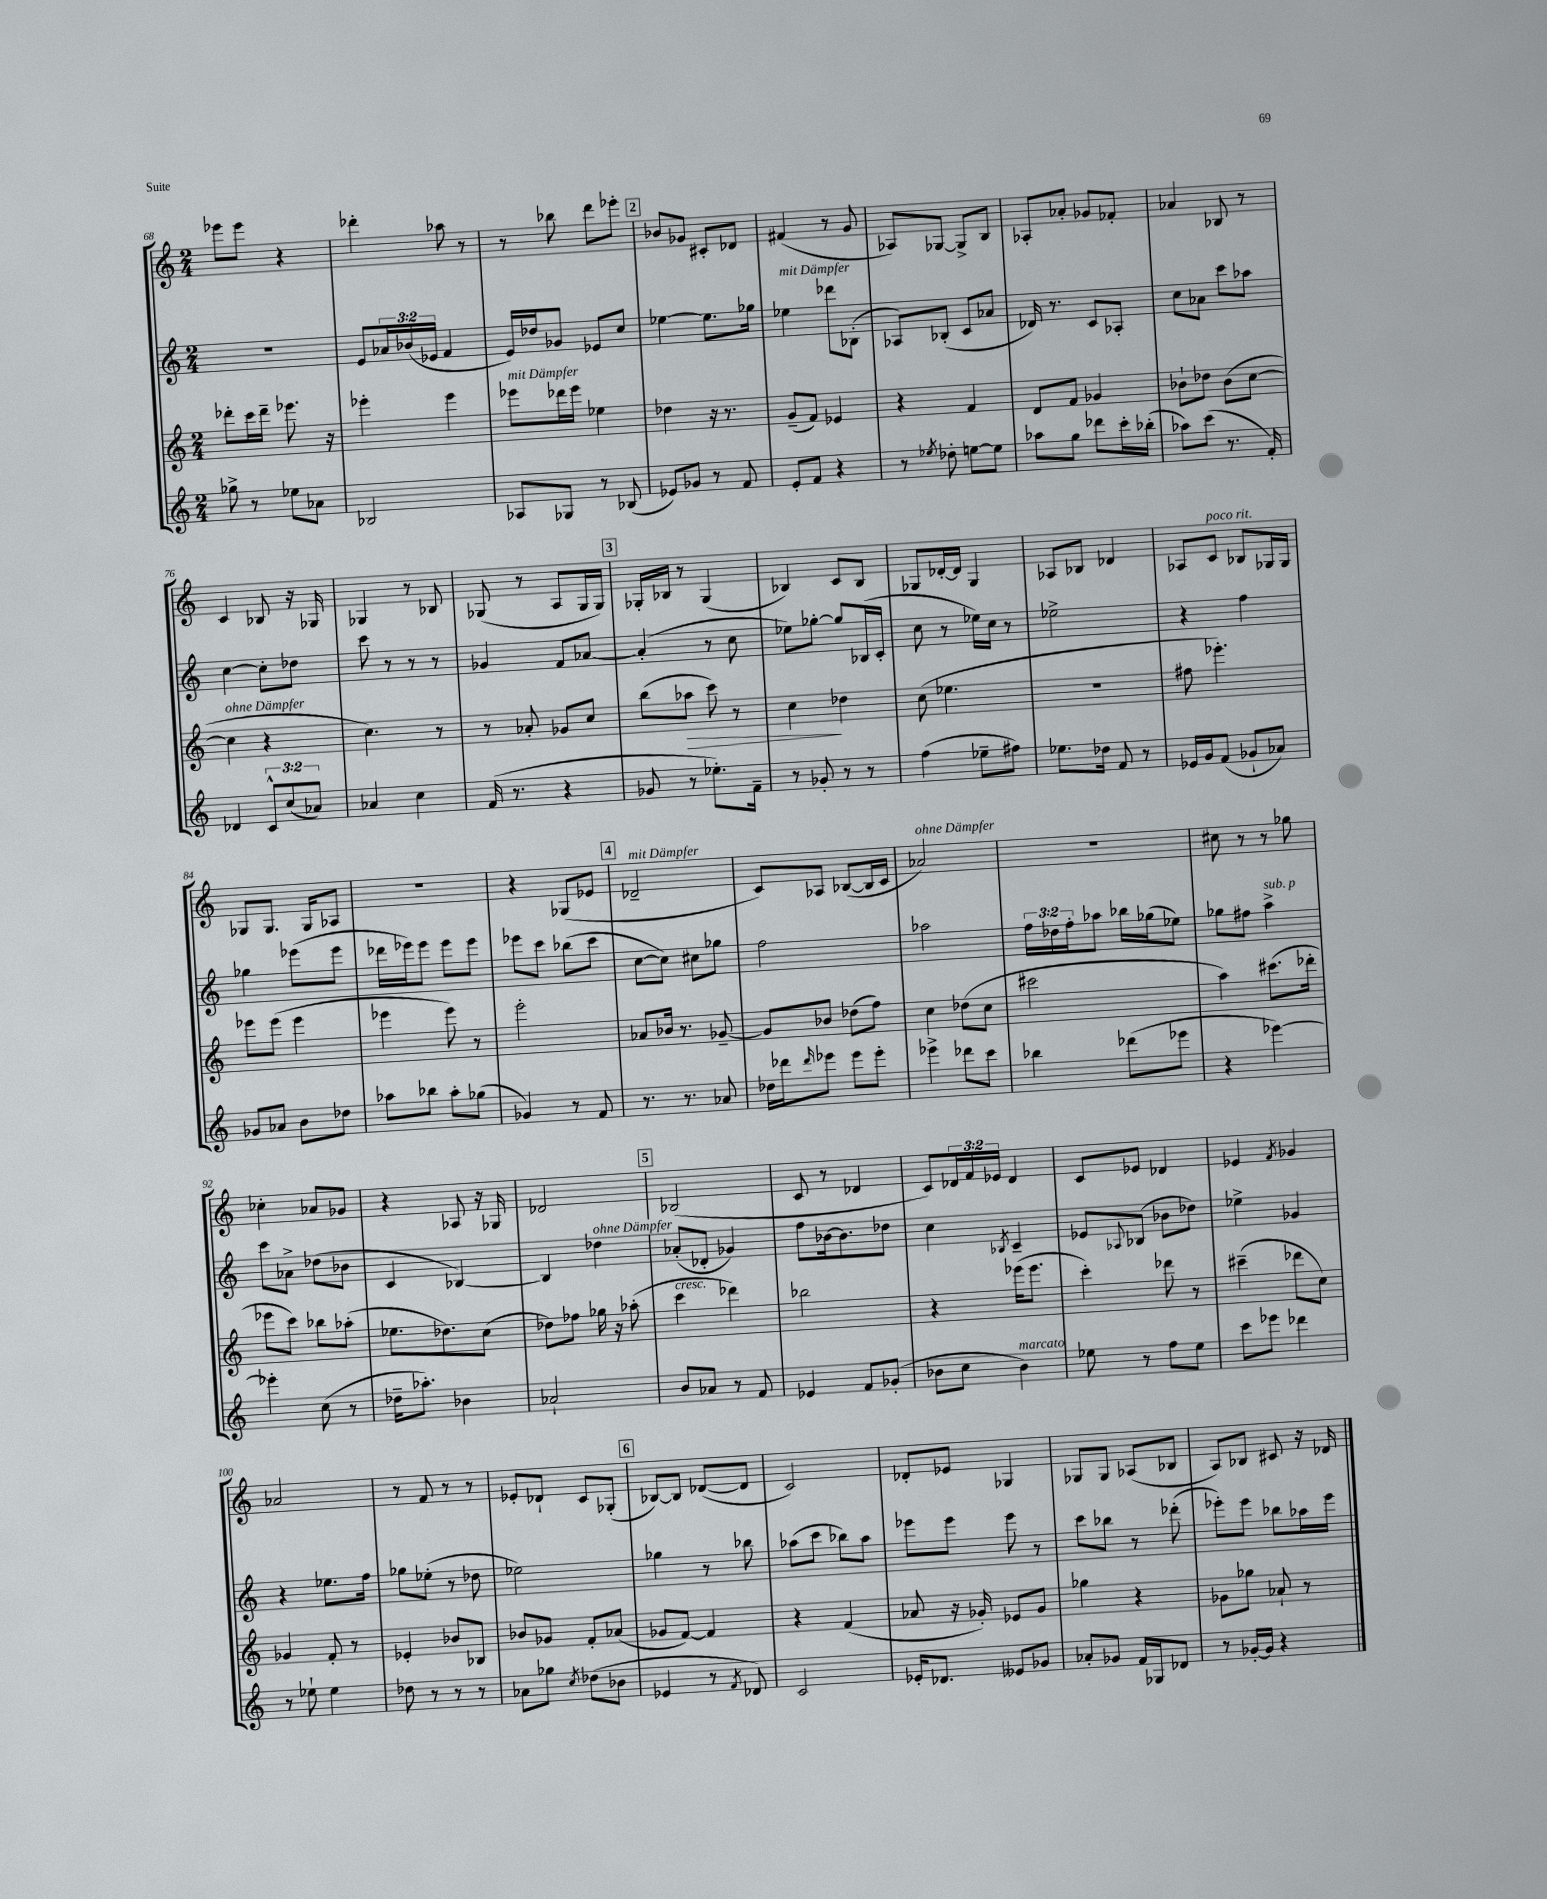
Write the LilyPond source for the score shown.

<<
\new StaffGroup <<
\new Staff = "s0" {
    \clef treble \key c \major \numericTimeSignature \time 2/4 \override Staff.TupletNumber.text = #tuplet-number::calc-fraction-text
    ees'''8 ees'''8 r4 |
    des'''4-. aes''8 r8 |
    r8 bes''8 d'''8 ees'''8-. |
    \mark \markup { \box "2" } bes'8 ges'8 cis'8-. des'8 |
    fis'4( r8 g'8 |
    aes8) ges8~ ges8-> b8 |
    aes8-. aes'8-. ges'8 fes'8-. |
    aes'4 bes8 r8 |
    c'4 bes8 r16 ges16 |
    ges4 r8 bes8 |
    ges8( r8 a8 ges16 ges16) |
    \mark \markup { \box "3" } ges16-. bes16 r8 ges4( |
    bes4) c'8 bes8 |
    ges8 des'16~-. des'16 ges4 |
    aes8 bes8 des'4 |
    aes8 c'8^\markup { \italic "poco rit." } bes8 ges16 ges16 |
    ges8 ges8. ges16 aes8 |
    R2 |
    r4 ges8( ees'8 |
    \mark \markup { \box "4" } des'2--^\markup { \italic "mit Dämpfer" } |
    c'8) aes8 bes8~( bes16 c'16 |
    aes'2^\markup { \italic "ohne Dämpfer" }) |
    r2 |
    cis''8 r8 r8 ges''8 |
    ces''4-. aes'8 ges'8 |
    r4 aes8 r16 ges16 |
    des'2 |
    \mark \markup { \box "5" } bes2( |
    c'8 r8 des'4 |
    c'8) \tuplet 3/2 { des'16 f'16 ees'16 } des'4 |
    c'8 ees'8 des'4 |
    ees'4 \acciaccatura { f'8 } ges'4 |
    aes'2 |
    r8 f'8 r8 r8 |
    ees'8-. des'8-! c'8 ges8-.( |
    \mark \markup { \box "6" } bes8~) bes8 des'8~( des'8 |
    c'2) |
    des'8-. ees'8 ges4 |
    ges8 ges8 aes8( bes8 |
    a8) bes8 cis'8 r16 des'16 \bar "|." |
}
\new Staff = "s1" {
    \clef treble \key c \major \numericTimeSignature \time 2/4 \override Staff.TupletNumber.text = #tuplet-number::calc-fraction-text
    r2 |
    e'8 \tuplet 3/2 { aes'16 bes'16( ees'16 } f'4 |
    e'16) des''16 ges'8 ees'8 c''8 |
    \mark \markup { \box "2" } ees''4~ ees''8. ges''16 |
    ees''4^\markup { \italic "mit Dämpfer" } des'''8 bes8-.( |
    aes8) bes8-.( c'8 aes'8 |
    des'16) r8. c'8 aes8-. |
    c''8 aes'8 c'''8 aes''8 |
    c''4~ c''8-. des''8 |
    c'''8 r8 r8 r8 |
    ges'4 f'8 aes'8~ |
    \mark \markup { \box "3" } aes'4-.( r8 c''8 |
    ees''8) ges''8~-. ges''8 bes16( c'16-. |
    c''8 r8 ees''16) c''16 r8 |
    ees''2-> |
    r4 f''4 |
    ges''4 ees'''8( ees'''8 |
    des'''16 ees'''16) ees'''8 ees'''8 ees'''8 |
    ees'''8 c'''8 bes''8( c'''8 |
    \mark \markup { \box "4" } c''8~ c''8) cis''8 ges''8 |
    f''2 |
    aes''2 |
    \tuplet 3/2 { f''16 des''16 f''16-. } aes''8 bes''16 ges''16( ees''8) |
    ges''8 fis''8 a''4->^\markup { \italic "sub. p" } |
    c'''8 aes'8-> des''8( bes'8 |
    c'4 bes4~) |
    bes4 des''4^\markup { \italic "ohne Dämpfer" } |
    \mark \markup { \box "5" } aes'8-.( des'8-. ges'4) |
    f''8 bes'16~ bes'8. des''8 |
    c''4 \acciaccatura { bes8 } c'4-- |
    ees'8 \appoggiatura { aes8 } bes8( bes'8 des''8) |
    ees''4-> ges'4 |
    r4 ees''8. f''16 |
    ges''8 ees''8-.( r8 des''8 |
    ees''2) |
    \mark \markup { \box "6" } ges''4 r8 bes''8 |
    aes''8( c'''8 bes''8) aes''8 |
    ees'''8 ees'''8 ees'''8 r8 |
    c'''8 bes''8 r8 des'''8-.( |
    ees'''8-.) ees'''8 bes''8 aes''16 ees'''16 \bar "|." |
}
\new Staff = "s2" {
    \clef treble \key c \major \numericTimeSignature \time 2/4
    des'''8-. c'''16 des'''16-- ees'''8. r16 |
    ees'''4-. ees'''4 |
    ees'''8^\markup { \italic "mit Dämpfer" } des'''16 ees'''16 ees''4 |
    \mark \markup { \box "2" } des''4 r16 r8. |
    g'8--( f'8) ees'4 |
    r4 f'4 |
    d'8 f'8 ges'4 |
    bes'8-! des''8 bes'8( c''8~ |
    c''4^\markup { \italic "ohne Dämpfer" } r4 |
    c''4.) r8 |
    r8 aes'8-. ges'8 c''8 |
    \mark \markup { \box "3" } b''8( aes''8\> c'''8) r8 |
    c''4\! des''4 |
    c''8( ees''4. |
    r2 |
    fis''8 ees'''4.-.) |
    ees'''8 ees'''8( ees'''4 |
    ees'''4 ees'''8) r8 |
    e'''2-. |
    \mark \markup { \box "4" } aes'8 bes'16 r8. ges'8~-- |
    ges'8 bes'8 des''8( f''8) |
    c''4 des''8( c''8 |
    cis'''2 |
    a''4) cis'''8.( des'''16-. |
    ees'''8 c'''8) bes''8 aes''8-.( |
    ees''8. des''8.) c''8( |
    des''8) fes''8 ges''16 r16 aes''8-.( |
    \mark \markup { \box "5" } c'''4^\markup { \italic "cresc." } des'''4) |
    bes''2 |
    r4 ees'''16( ees'''8. |
    c'''4-.) des'''8 r8 |
    cis'''4--( des'''8 c''8) |
    ges'4 f'8-. r8 |
    ees'4-. bes'8 bes8 |
    bes'8 ges'8 f'8-. aes'8( |
    \mark \markup { \box "6" } ges'8 f'8~) f'4 |
    r4 f'4( |
    aes'8 r16 ges'16-.) ees'8 ges'8 |
    ges''4 r4 |
    ges'8 ges''8 aes'8-! r8 \bar "|." |
}
\new Staff = "s3" {
    \clef treble \key c \major \numericTimeSignature \time 2/4 \override Staff.TupletNumber.text = #tuplet-number::calc-fraction-text
    ges''8-> r8 ees''8 aes'8 |
    bes2 |
    aes8 ges8 r8 bes8( |
    \mark \markup { \box "2" } ees'8) ges'8 r8 f'8 |
    e'8-. f'8 r4 |
    r8 \acciaccatura { ees''8 } des''8-. e''8~ e''8 |
    aes''8 g''8 des'''8 c'''16-. bes''16-.( |
    aes''8) c'''8( r8. f'16-.) |
    des'4 \tuplet 3/2 { c'8-^ c''8( aes'8) } |
    aes'4 c''4 |
    f'16( r8. r4 |
    \mark \markup { \box "3" } ges'8 r8 ees''8.-.) f'16-- |
    r8 ges'8-. r8 r8 |
    f''4( ees''8-- fis''8) |
    ees''8. des''16 f'8 r8 |
    ees'16 g'16 f'8( ges'8-! aes'8) |
    ges'8 aes'8 b'8 des''8 |
    aes''8 bes''8 aes''8-. ges''8( |
    ges'4) r8 f'8 |
    \mark \markup { \box "4" } r8. r8. aes'8 |
    des''16 des'''16 \grace { des'''16 } ees'''8 ees'''8 ees'''8-. |
    ees'''4-> des'''8 c'''8 |
    bes''4 des'''8( ees'''8 |
    r4 ees'''4~) |
    ees'''4-. c''8( r8 |
    des''16-- aes''8.-.) bes'4 |
    aes'2-! |
    \mark \markup { \box "5" } b'8 aes'8 r8 f'8 |
    ees'4 f'8 ges'8-.( |
    bes'8 c''8 bes'4^\markup { \italic "marcato" }) |
    ees''8 r8 f''8 ees''8 |
    c'''8 ees'''8 des'''4 |
    r8 ees''8-! ees''4 |
    des''8 r8 r8 r8 |
    aes'8 ges''8 \acciaccatura { c''8 } des''8( bes'8 |
    \mark \markup { \box "6" } ees'4 r8 \acciaccatura { f'8 } des'8) |
    c'2 |
    ees'16-. des'8. eeses'8 ges'8 |
    aes'8-. ges'8 f'16 ges16 des'8 |
    r8 ges'16~-. ges'16 r4 \bar "|." |
}
>>
>>
\layout { \context { \Score currentBarNumber = #68 } }
